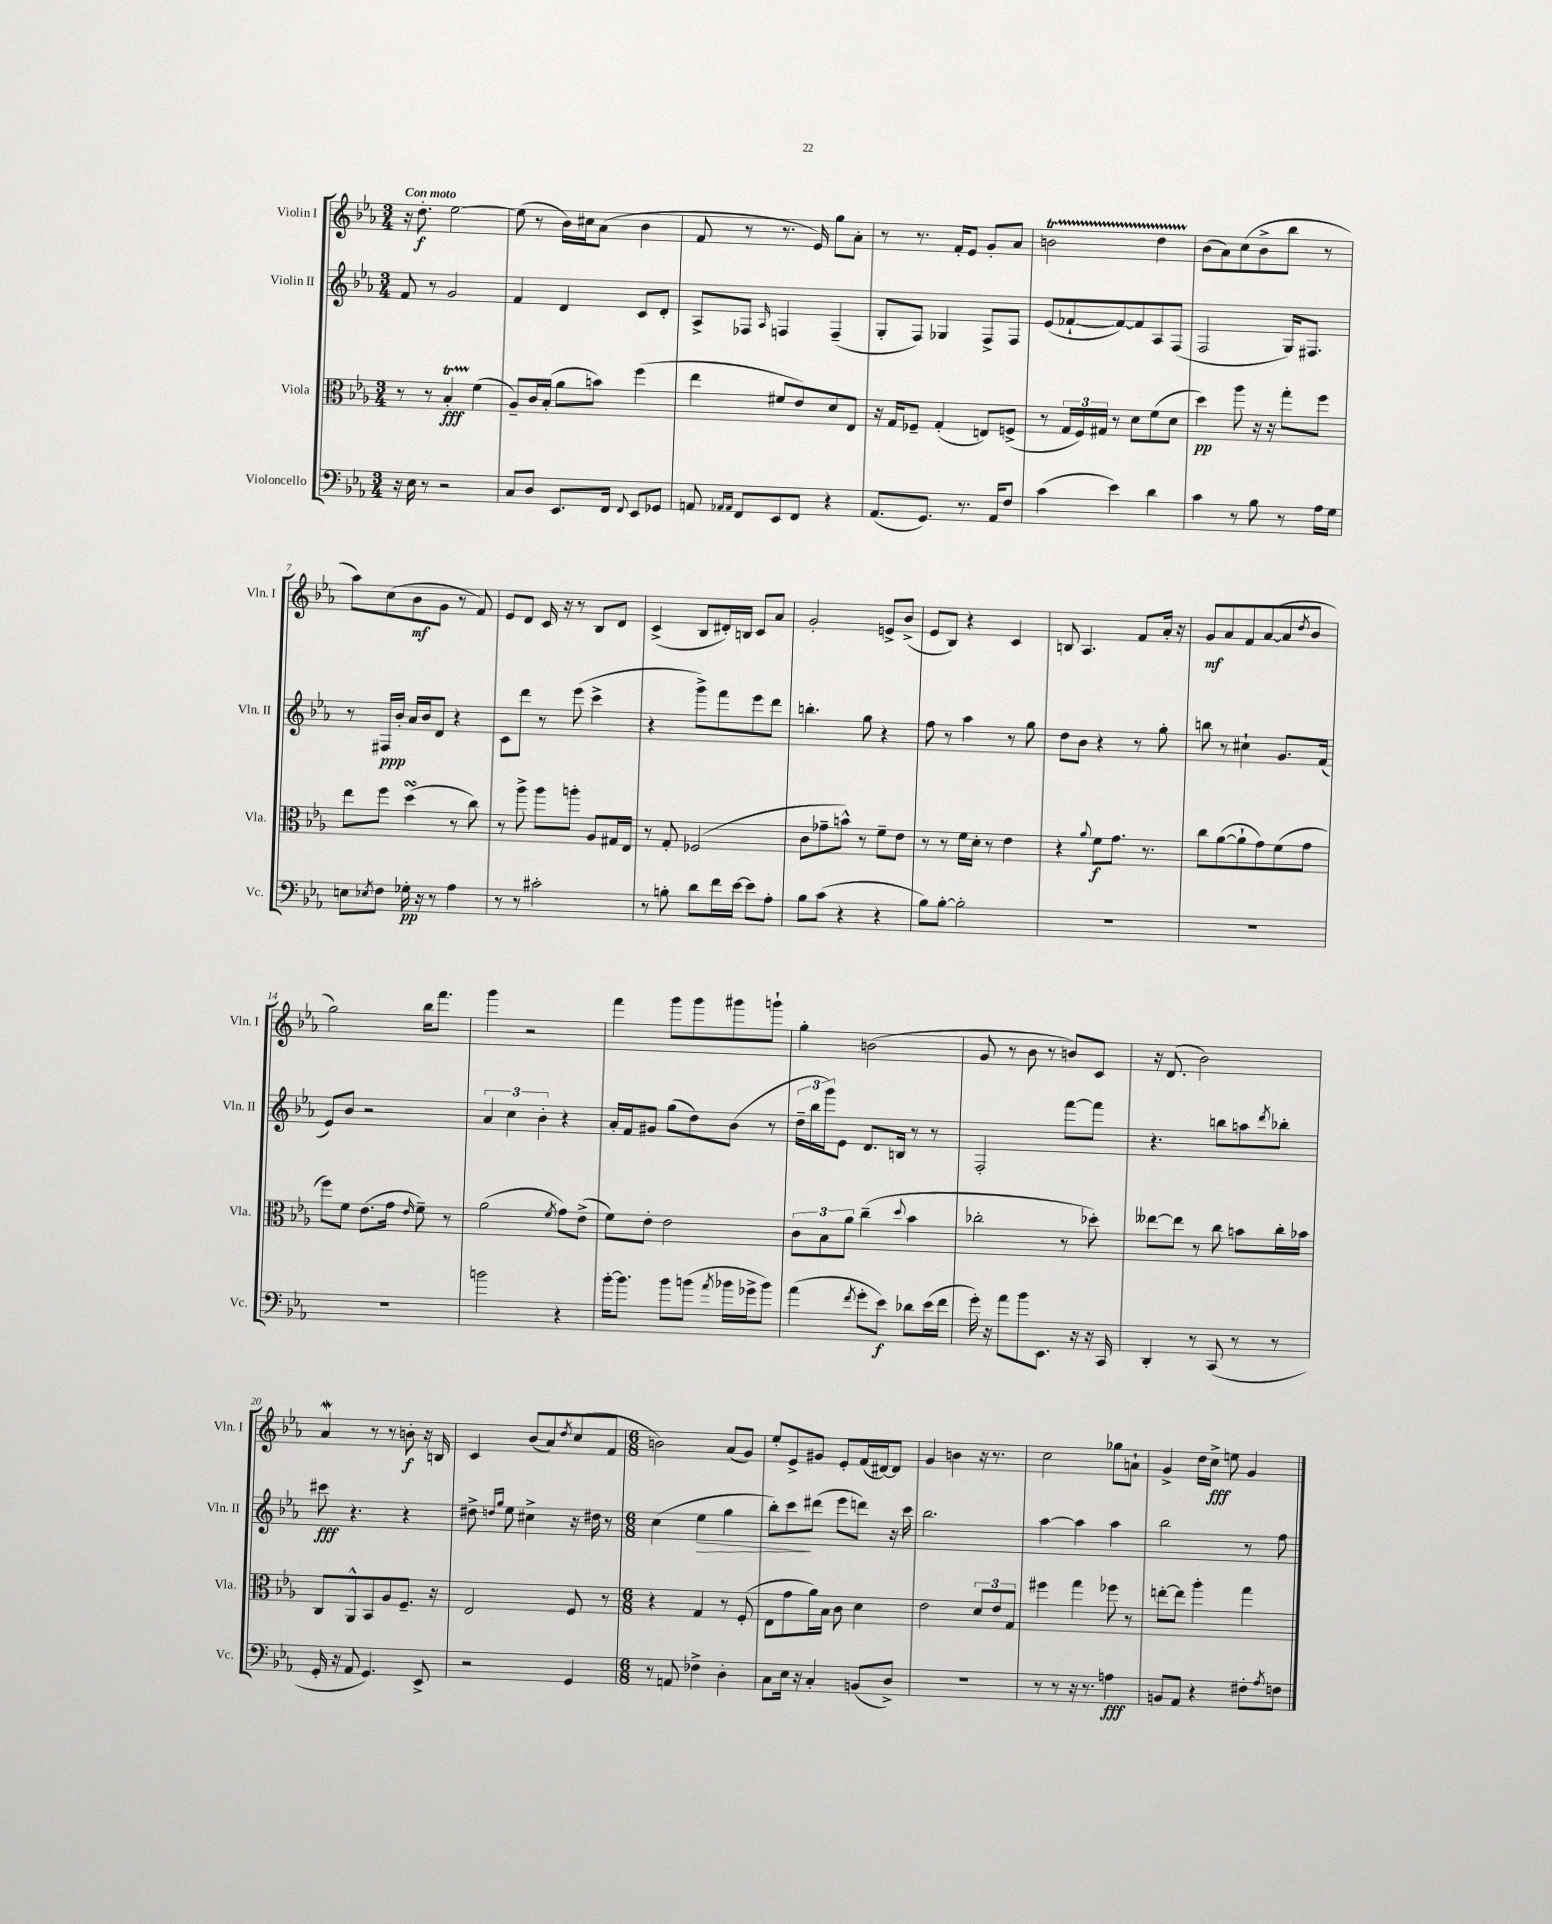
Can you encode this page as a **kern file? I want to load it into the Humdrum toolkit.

**kern	**kern	**kern	**kern
*staff4	*staff3	*staff2	*staff1
*clefF4	*clefC3	*clefG2	*clefG2
*k[b-e-a-]	*k[b-e-a-]	*k[b-e-a-]	*k[b-e-a-]
*M3/4	*M3/4	*M3/4	*M3/4
16r	8r	8f	16r
16E-	.	.	8.dd'
8r	8r	8r	.
2r	4B-'	2g	[2ee-
.	(4f	.	.
=	=	=	=
8C	8A-~)	4f	(8ee-]
8D	16c	.	8r
.	(16B-'	.	.
8.EE-	8a-	4d	16b-)
.	.	.	16cc#
.	8b)	.	(8a-
16FF	.	.	.
8qqFF	.	.	.
8EE-	(4ff	8c	4b-
8GG-	.	8d'	.
=	=	=	=
8AA	4ee-	8A-^	8f
16qqAA-	.	.	.
16qqAA-	.	.	.
8FF	.	8F-	8r
.	.	16qqA-	.
8EE-	8f#	4F	8.r
8FF	8e-)	.	.
.	.	.	16e-)
4r	8d	(4F~	8gg
.	8E-	.	8a-'
=	=	=	=
(8.AA-	16r	8G'	8r
.	16G	.	.
.	8F-~	8F)	8.r
8.GG)	.	.	.
.	(4G'	4G-	.
.	.	.	16f'
8.r	.	.	8e-
.	8E)	8F^	8g'
16AA-	.	.	.
8F	(8F^	8F	8a-
=	=	=	=
(4c	8r	(8e-	2b
.	24G	[8f-`	.
.	24F)	.	.
.	24G#	.	.
4e-)	8r	8f-_)	.
.	8d	8f-]	.
4d	(8f	8A-	4dd
.	8d	(8F	.
=	=	=	=
4c	4dd)	2F	(8b-
.	.	.	8a-)
8r	8aa-	.	(8cc
8B-	16r	.	8b-^
.	16r	.	.
8r	8gg'	16G)	8bb-
.	.	8.F#	.
16A-	8ff	.	8r
16G	.	.	.
=	=	=	=
8E	8ee-	8r	8aa-)
8qE-	.	.	.
8F	8ff	16F#	(8cc
.	.	16b-'	.
16G-'	(4dd	16a-	8b-
16r	.	16b-	.
8r	.	8d	8g
4A-	8r	4r	8r
.	8cc)	.	8f)
=	=	=	=
8r	8r	8c	8e-
8r	8aa-^	8ddd	8d
2c#'	8aa-	8r	16c
.	.	.	16r
.	8aa'	(8eee-	8r
.	8A-	4ccc^	8B-
.	16G#	.	8d
.	16E-	.	.
=	=	=	=
8r	8r	4r	(4c^
8B'	8G'	.	.
8d	(2F-	8ggg^)	8B-
16f	.	8fff	16d#')
[16e-	.	.	16B
8e-]	.	8eee-	8c
8A-'	.	8ddd	8a-
=	=	=	=
8B-	8c	4.bb'	2g'
(8c	8g-~	.	.
4r	8b^^)	.	.
.	8r	8gg	.
4r	8f~	4r	8e^
.	8e-	.	(8b-^
=	=	=	=
8B-)	8r	8ff	8e-
[8B-'	8r	8r	8B-)
2B-']	16f	4aa-	4r
.	16d'	.	.
.	8r	.	.
.	4e-	8r	4c
.	.	8gg	.
=	=	=	=
2.r	4r	8dd	8B
.	.	8b-	4.A-
.	8qqa-	.	.
.	8f	4r	.
.	8.g	.	.
.	.	8r	8f
.	8.r	.	.
.	.	8gg'	16a-'
.	.	.	16r
=	=	=	=
2.r	8cc	8bb	8g
.	([8a-	8r	8a-
.	8a-`]	4cc#`	8f
.	8g)	.	([8a-
.	(8f	8.g	8a-]
.	.	.	8qdd
.	8g	.	8b-
.	.	(16f	.
=	=	=	=
2.r	8ff)	8e-)	2gg)
.	8f	8b-	.
.	(8.e-	2r	.
.	16g	.	.
.	16qqe-	.	.
.	8f~)	.	16bb-
.	.	.	8.fff
.	8r	.	.
=	=	=	=
2b	(2a-	6a-	4ggg
.	.	6cc	.
.	.	.	2r
.	.	6b-'	.
.	8qf	.	.
4r	8g)	4r	.
.	(8e-^	.	.
=	=	=	=
[16b-'	8f)	16a-'	4fff
8.b-]	.	16f	.
.	8e-'	8g#	.
8b-	2e-	(8gg	8ggg
(8b	.	8dd)	8ggg
8qa-	.	.	.
16b-	.	(8b-	8ggg#
16g-^	.	.	.
8b-)	.	8r	8ggg`
=	=	=	=
(4a-	12c	24dd~	4gg'
.	.	24bb-	.
.	12B-	24ggg)	.
.	.	8e-	.
.	12a-	.	.
8qf	.	.	.
8g'	(4cc~	8.d	(2b
8e-)	.	.	.
.	.	16B	.
.	8qqdd	.	.
8d-	4b-	8r	.
(16e-	.	8r	.
16f	.	.	.
=	=	=	=
16g')	2cc-'	2F'	8g
16r	.	.	.
8a-	.	.	8r
8b-	.	.	8b-
8.EE-	.	.	8r
.	8r	[8fff	8b)
16r	.	.	.
16r	8dd-')	8fff]	8c
16CC	.	.	.
=	=	=	=
4DD'	[8ee--	4.r	16r
.	.	.	(8.d
.	8ee--]	.	.
8r	8r	.	2b-)
(8CC	8cc	8bb	.
8r	8b	8aa	.
.	.	8qddd	.
8r	16cc'	8bb-'	.
.	16b-	.	.
=	=	=	=
16GG'	8C	8ccc#	4a-
16r	.	.	.
8AA-	8AA-^^	4.r	.
4.GG)	8BB-	.	8r
.	8A-	.	8r
.	8.F~	4r	8b'
8EE-^	.	.	16r
.	16r	.	16B
=	=	=	=
2r	2E-	8dd#^	4c
.	.	16qqdd	.
.	.	16qqgg	.
.	.	8ee-	.
.	.	4cc#^	(8b-
.	.	.	8a-)
.	.	.	8qdd
4GG	8F	16r	(8cc
.	.	16dd#	.
.	8r	8r	8f
=	=	=	=
*M6/8	*M6/8	*M6/8	*M6/8
8r	4r	(4cc	2b)
8AA	.	.	.
4F-^	4G	4ee-	.
4D'	8r	4gg	(8a-
.	(8F'	.	8g)
=	=	=	=
8C	8E-	8bb-')	8ee-'
16E-	8g	8ccc	8e-^
16r	.	.	.
4C'	16a-)	(8ddd#	8g#
.	16B-	.	.
.	8c	8eee-	8e-'
(8BB	4d	8ddd)	(16f
.	.	.	[16d#)
8D^)	.	16r	8d#]
.	.	16ccc	.
=	=	=	=
2.r	2e-	2.bb-	4g
.	.	.	4b
.	12d	.	16r
.	.	.	8.r
.	12e-	.	.
.	12G	.	.
=	=	=	=
8r	4ff#	[4aa-	2cc
8r	.	.	.
16r	4gg	4aa-]	.
8.r	.	.	.
4A	8ff-	4aa-	8gg-
.	8r	.	8a`
=	=	=	=
8BB	[8ee'	2bb-	4g^
8AA-	8ee]	.	.
4r	4aa-'	.	16dd
.	.	.	16cc^
.	.	.	8ee
8F#'	4gg	8r	4g
8qA-	.	.	.
8F	.	8ff	.
==	==	==	==
*-	*-	*-	*-
